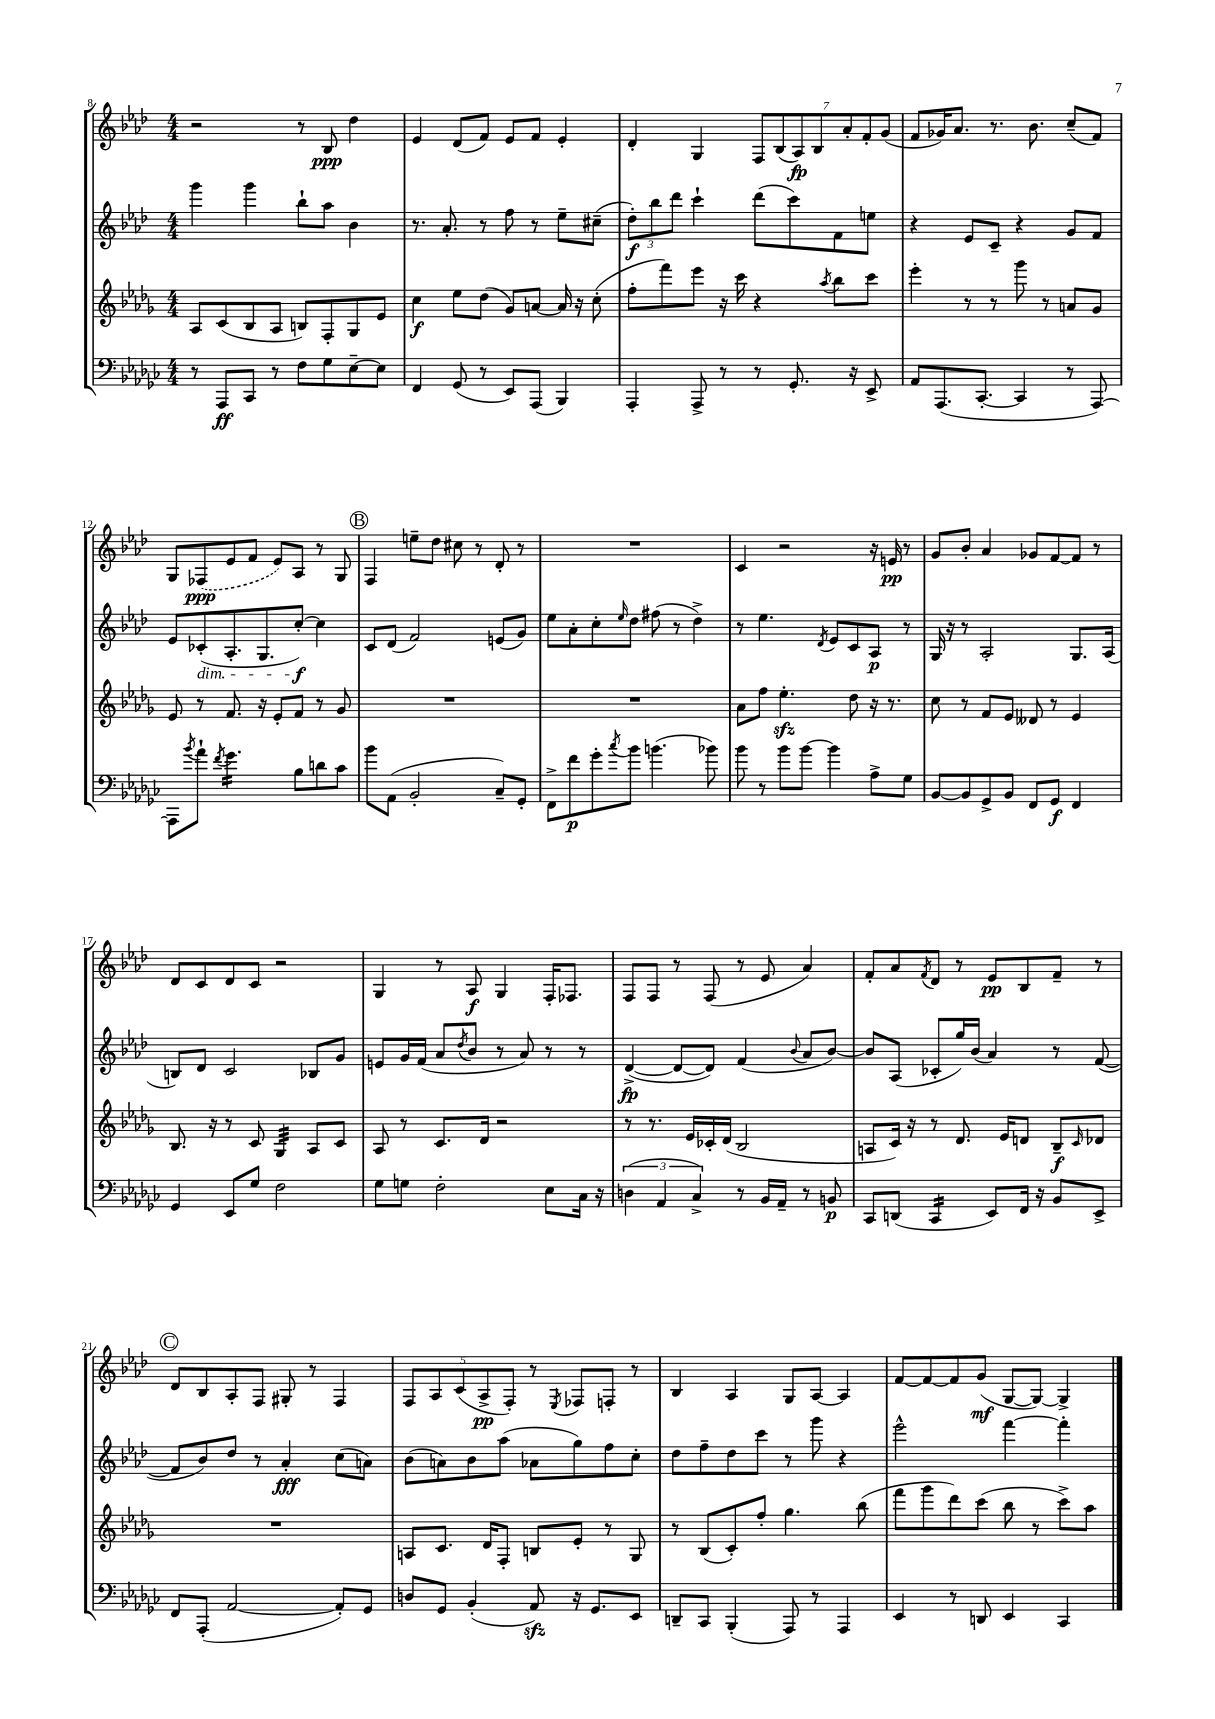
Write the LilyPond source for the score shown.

<<
\new StaffGroup <<
\new Staff = "s0" {
    \clef treble \key aes \major \numericTimeSignature \time 4/4
    r2 r8 bes8\ppp des''4 |
    ees'4 des'8( f'8) ees'8 f'8 ees'4-. |
    des'4-. g4 \tuplet 7/4 { f8 bes8( aes8\fp) bes8 aes'8-. f'8-. g'8( } |
    f'8 ges'16) aes'8. r8. bes'8. c''8--( f'8) |
    g8 \once \slurDashed fes8\ppp( ees'8 f'8 ees'8) aes8 r8 g8 |
    \mark \markup { \circle "B" } f4 e''8-- des''8 cis''8 r8 des'8-. r8 |
    R1 |
    c'4 r2 r16 e'16\pp r8 |
    g'8 bes'8-. aes'4 ges'8 f'8~ f'8 r8 |
    des'8 c'8 des'8 c'8 r2 |
    g4 r8 aes8\f g4 f16-. fes8. |
    f8 f8 r8 f8( r8 ees'8 aes'4) |
    f'8-. aes'8 \acciaccatura { f'8 } des'8 r8 ees'8\pp bes8 f'8-- r8 |
    \mark \markup { \circle "C" } des'8 bes8 aes8-. f8 gis8-. r8 f4 |
    \tuplet 5/4 { f8 aes8 c'8( aes8->\pp f8-.) } r8 \acciaccatura { ees8 } fes8 f8-. r8 |
    bes4 aes4 g8 aes8~ aes4 |
    f'8~ f'8~ f'8 g'8\mf( g8~ g8~) g4-> \bar "|." |
}
\new Staff = "s1" {
    \clef treble \key aes \major \numericTimeSignature \time 4/4
    g'''4 g'''4 bes''8-! aes''8 bes'4 |
    r8. aes'8.-. r8 f''8 r8 ees''8-- cis''8--( |
    \tuplet 3/2 { des''8-.\f) bes''8 des'''8 } c'''4-! des'''8( c'''8) f'8 e''8 |
    r4 ees'8 c'8-- r4 g'8 f'8 |
    ees'8 ces'8-.\dim( aes8.-. g8. c''8~-.\f\!) c''4 |
    \mark \markup { \circle "B" } c'8 des'8( f'2) e'8( g'8) |
    ees''8 aes'8-. c''8-. \grace { ees''16 } des''8 fis''8( r8 des''4->) |
    r8 ees''4. \acciaccatura { des'8 } ees'8 c'8 aes8\p r8 |
    g16 r16 r8 aes2-. g8. aes16( |
    b8) des'8 c'2 bes8 g'8 |
    e'8 g'16 f'16( aes'8 \acciaccatura { des''8 } bes'8 r8 aes'8) r8 r8 |
    des'4~->\fp( des'8~ des'8) f'4( \appoggiatura { bes'8 } aes'8 bes'8~) |
    bes'8 aes8( ces'8-. g''16) bes'16( aes'4) r8 f'8~( |
    \mark \markup { \circle "C" } f'8 bes'8) des''8 r8 aes'4-.\fff c''8( a'8) |
    bes'8( a'8) bes'8 aes''8( aes'8 g''8) f''8 c''8-. |
    des''8 f''8-- des''8 c'''8 r8 g'''8 r4 |
    ees'''2-^ f'''4~ f'''4-. \bar "|." |
}
\new Staff = "s2" {
    \clef treble \key des \major \numericTimeSignature \time 4/4
    aes8 c'8( bes8 aes8 b8) f8-. ges8 ees'8 |
    c''4\f ees''8 des''8( ges'8) a'8~ a'16 r16 c''8-.( |
    f''8-. f'''8) ees'''8 r16 c'''16 r4 \acciaccatura { aes''8 } bes''8 c'''8 |
    ees'''4-. r8 r8 ges'''8 r8 a'8 ges'8 |
    ees'8 r8 f'8. r16 ees'8-. f'8 r8 ges'8 |
    \mark \markup { \circle "B" } R1 |
    R1 |
    aes'8 f''8 ees''4.-.\sfz des''8 r16 r8. |
    c''8 r8 f'8 ees'8 deses'8 r8 ees'4 |
    bes8. r16 r8 c'8 ges4:32 aes8 c'8 |
    aes8 r8 c'8. des'16 r2 |
    r8 r8. ees'16 ces'16-. des'16( bes2 |
    a8 c'16) r16 r8 des'8. ees'16 d'8 bes8--\f \grace { c'16 } des'8 |
    \mark \markup { \circle "C" } R1 |
    a8 c'8. des'16 f8-. b8 ees'8-. r8 ges8 |
    r8 bes8( c'8-.) f''8-. ges''4. bes''8( |
    f'''8 ges'''8 des'''8) c'''8( bes''8 r8 c'''8->) aes''8 \bar "|." |
}
\new Staff = "s3" {
    \clef bass \key ges \major \numericTimeSignature \time 4/4
    r8 aes,,8\ff ces,8 r8 f8 ges8 ees8~-- ees8 |
    f,4 ges,8( r8 ees,8) aes,,8( bes,,4) |
    aes,,4-. aes,,8-> r8 r8 ges,8.-. r16 ees,8-> |
    aes,8 aes,,8.( ces,8.~-. ces,4 r8 aes,,8~) |
    aes,,8 \acciaccatura { bes'8 } aes'8-! \acciaccatura { f'8 } ges'4.:16 bes8 d'8 ces'8 |
    \mark \markup { \circle "B" } bes'8 aes,8( bes,2-. ces8--) ges,8-. |
    f,8-> f'8\p ges'8-. \acciaccatura { ces''8 } bes'8 b'4.( bes'8) |
    bes'8 r8 bes'8 bes'8~ bes'4 aes8-> ges8 |
    bes,8~ bes,8 ges,8-> bes,8 f,8 ges,8\f f,4 |
    ges,4 ees,8 ges8 f2 |
    ges8 g8 f2-. ees8 ces16 r16 |
    \tuplet 3/2 { d4( aes,4 ces4->) } r8 bes,16 aes,16-- r8 b,8\p |
    ces,8 d,8( ces,4:16 ees,8) f,16 r16 bes,8 ees,8-> |
    \mark \markup { \circle "C" } f,8 aes,,8-.( aes,2~ aes,8-.) ges,8 |
    d8 ges,8 bes,4-.( aes,8\sfz) r16 ges,8. ees,8 |
    d,8-- ces,8 bes,,4-.( aes,,8) r8 aes,,4 |
    ees,4 r8 d,8 ees,4 ces,4 \bar "|." |
}
>>
>>
\layout { \context { \Score currentBarNumber = #8 } }
